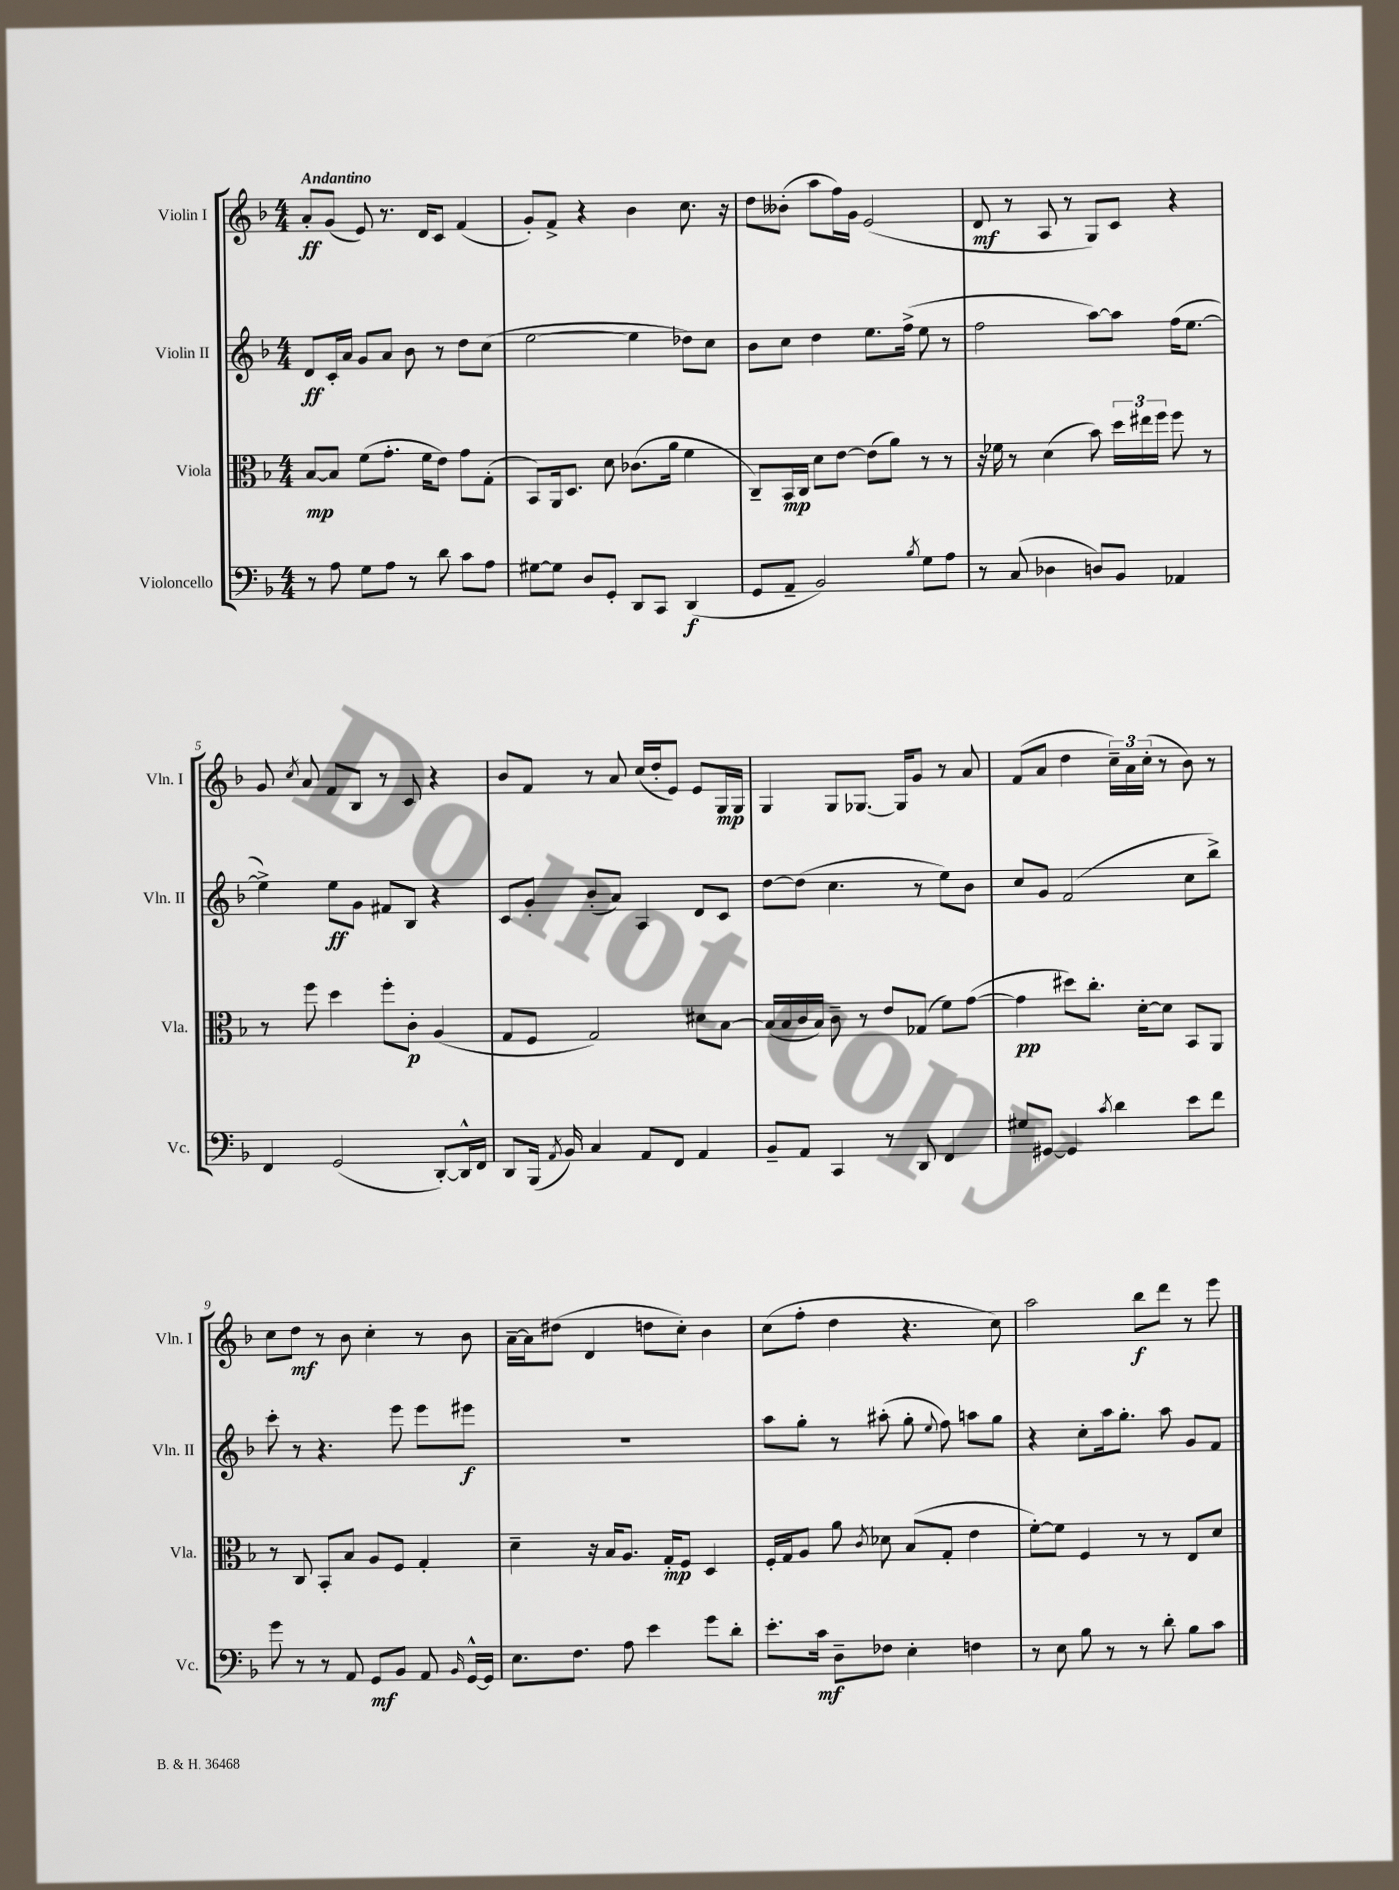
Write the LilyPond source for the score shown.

<<
\new StaffGroup <<
\new Staff = "s0" \with { instrumentName = "Violin I" shortInstrumentName = "Vln. I" } {
    \clef treble \key f \major \numericTimeSignature \time 4/4 \tempo "Andantino"
    \autoBeamOff a'8[-.\ff g'8]( e'8) r8. d'16[ c'8] f'4( |
    g'8[-.) f'8]-> r4 bes'4 c''8. r16 |
    d''8[ beses'8]-.( a''8[ f''16) g'16] e'2( |
    d'8\mf r8 a8 r8 g8[) c'8] r4 |
    g'8 \acciaccatura { c''8 } a'8 f'8[ bes8] r8 c'8 r4 |
    bes'8[ f'8] r8 a'8 c''16[( d''16-. e'8]) e'8[ g16\mp g16] |
    g4 g8[ ges8.]~ ges16[ g'8] r8 a'8 |
    f'8[( a'8] d''4 \tuplet 3/2 { c''16[--) a'16 c''16]-.( } r8 bes'8) r8 |
    c''8[ d''8]\mf r8 bes'8 c''4-. r8 bes'8 |
    a'16[~-- a'16 dis''8]( d'4 d''8[ c''8]-.) bes'4 |
    c''8[( f''8]-. d''4 r4. c''8) |
    a''2 bes''8[\f d'''8] r8 e'''8 \bar "|." |
}
\new Staff = "s1" \with { instrumentName = "Violin II" shortInstrumentName = "Vln. II" } {
    \clef treble \key f \major \numericTimeSignature \time 4/4
    \autoBeamOff d'8[\ff c'16-. a'16] g'8[ a'8] bes'8 r8 d''8[ c''8]( |
    e''2~ e''4 des''8[) c''8] |
    bes'8[ c''8] d''4 e''8.[ f''16]->( e''8 r8 |
    f''2 a''8[~) a''8] f''16[( e''8.]~ |
    e''4->) e''8[\ff g'8] fis'8[ bes8] r4 |
    c'8[ g'8]-. bes'8[-.( a'8]) a4 d'8[ c'8] |
    d''8[~ d''8]( c''4. r8 e''8[) bes'8] |
    c''8[ g'8] f'2( c''8[ bes''8]->) |
    c'''8-. r8 r4. e'''8 e'''8[ eis'''8]\f |
    R1 |
    a''8[ g''8]-. r8 ais''8-.( g''8-. \appoggiatura { e''8 } f''8) a''8[ g''8] |
    r4 c''8[-. a''16 g''8.]-. a''8 g'8[ f'8] \bar "|." |
}
\new Staff = "s2" \with { instrumentName = "Viola" shortInstrumentName = "Vla." } {
    \clef alto \key f \major \numericTimeSignature \time 4/4
    \autoBeamOff bes8[~\mp bes8] f'8[( g'8.]-. f'16[ e'8]) g'8[ g8]-.( |
    bes,8[) a,16 d8.] d'8 ces'8.[( a'16] f'4 |
    c8[--) bes,16\mp c16] d'8[ e'8]~ e'8[( a'8]) r8 r8 |
    r16 fes'16 r8 d'4( bes'8) \tuplet 3/2 { d''16[ eis''16 f''16] } f''8 r8 |
    r8 f''8 d''4 f''8[-. c'8]-.\p a4( |
    g8[ f8] g2) dis'8[ bes8]~ |
    bes16[( bes16 c'16 bes16]) c'8-- r8 e'8[ ges8]( f'8[) g'8]~( |
    g'4\pp dis''8[) c''8.]-. d'16[~-. d'8] bes,8[ a,8] |
    r8 c8 bes,8[-. bes8] a8[ f8] g4-. |
    d'4-- r16 bes16[ a8.] g16[-.\mp f8] d4 |
    f16[-. g16 a8] a'8 \acciaccatura { c'8 } des'8 bes8[( g8]-. e'4 |
    f'8[~-.) f'8] f4 r8 r8 e8[ d'8] \bar "|." |
}
\new Staff = "s3" \with { instrumentName = "Violoncello" shortInstrumentName = "Vc." } {
    \clef bass \key f \major \numericTimeSignature \time 4/4
    \autoBeamOff r8 a8 g8[ a8] r8 d'8 c'8[ a8] |
    gis8[~ gis8] d8[ g,8]-. d,8[ c,8] d,4\f( |
    g,8[ a,8]-- bes,2) \acciaccatura { bes8 } g8[ a8] |
    r8 c8( des4 d8[) bes,8] aes,4 |
    f,4 g,2( d,8[~-.) d,16-^ f,16] |
    d,8[ bes,,16]( \acciaccatura { a,8 } bes,16) c4 a,8[ f,8] a,4 |
    bes,8[-- a,8] c,4 r8 d,8 f,4 |
    gis8[ gis,8]~ gis,4 \acciaccatura { c'8 } d'4 e'8[ f'8] |
    g'8 r8 r8 a,8 g,8[\mf bes,8] a,8 \grace { bes,16 } g,16[~-^ g,16] |
    e8.[ f8.] a8 e'4 g'8[ d'8]-. |
    e'8.[-. c'16]\mf d8[-- fes8] e4-. f4 |
    r8 e8 bes8 r8 r8 d'8-. bes8[ c'8] \bar "|." |
}
>>
>>
